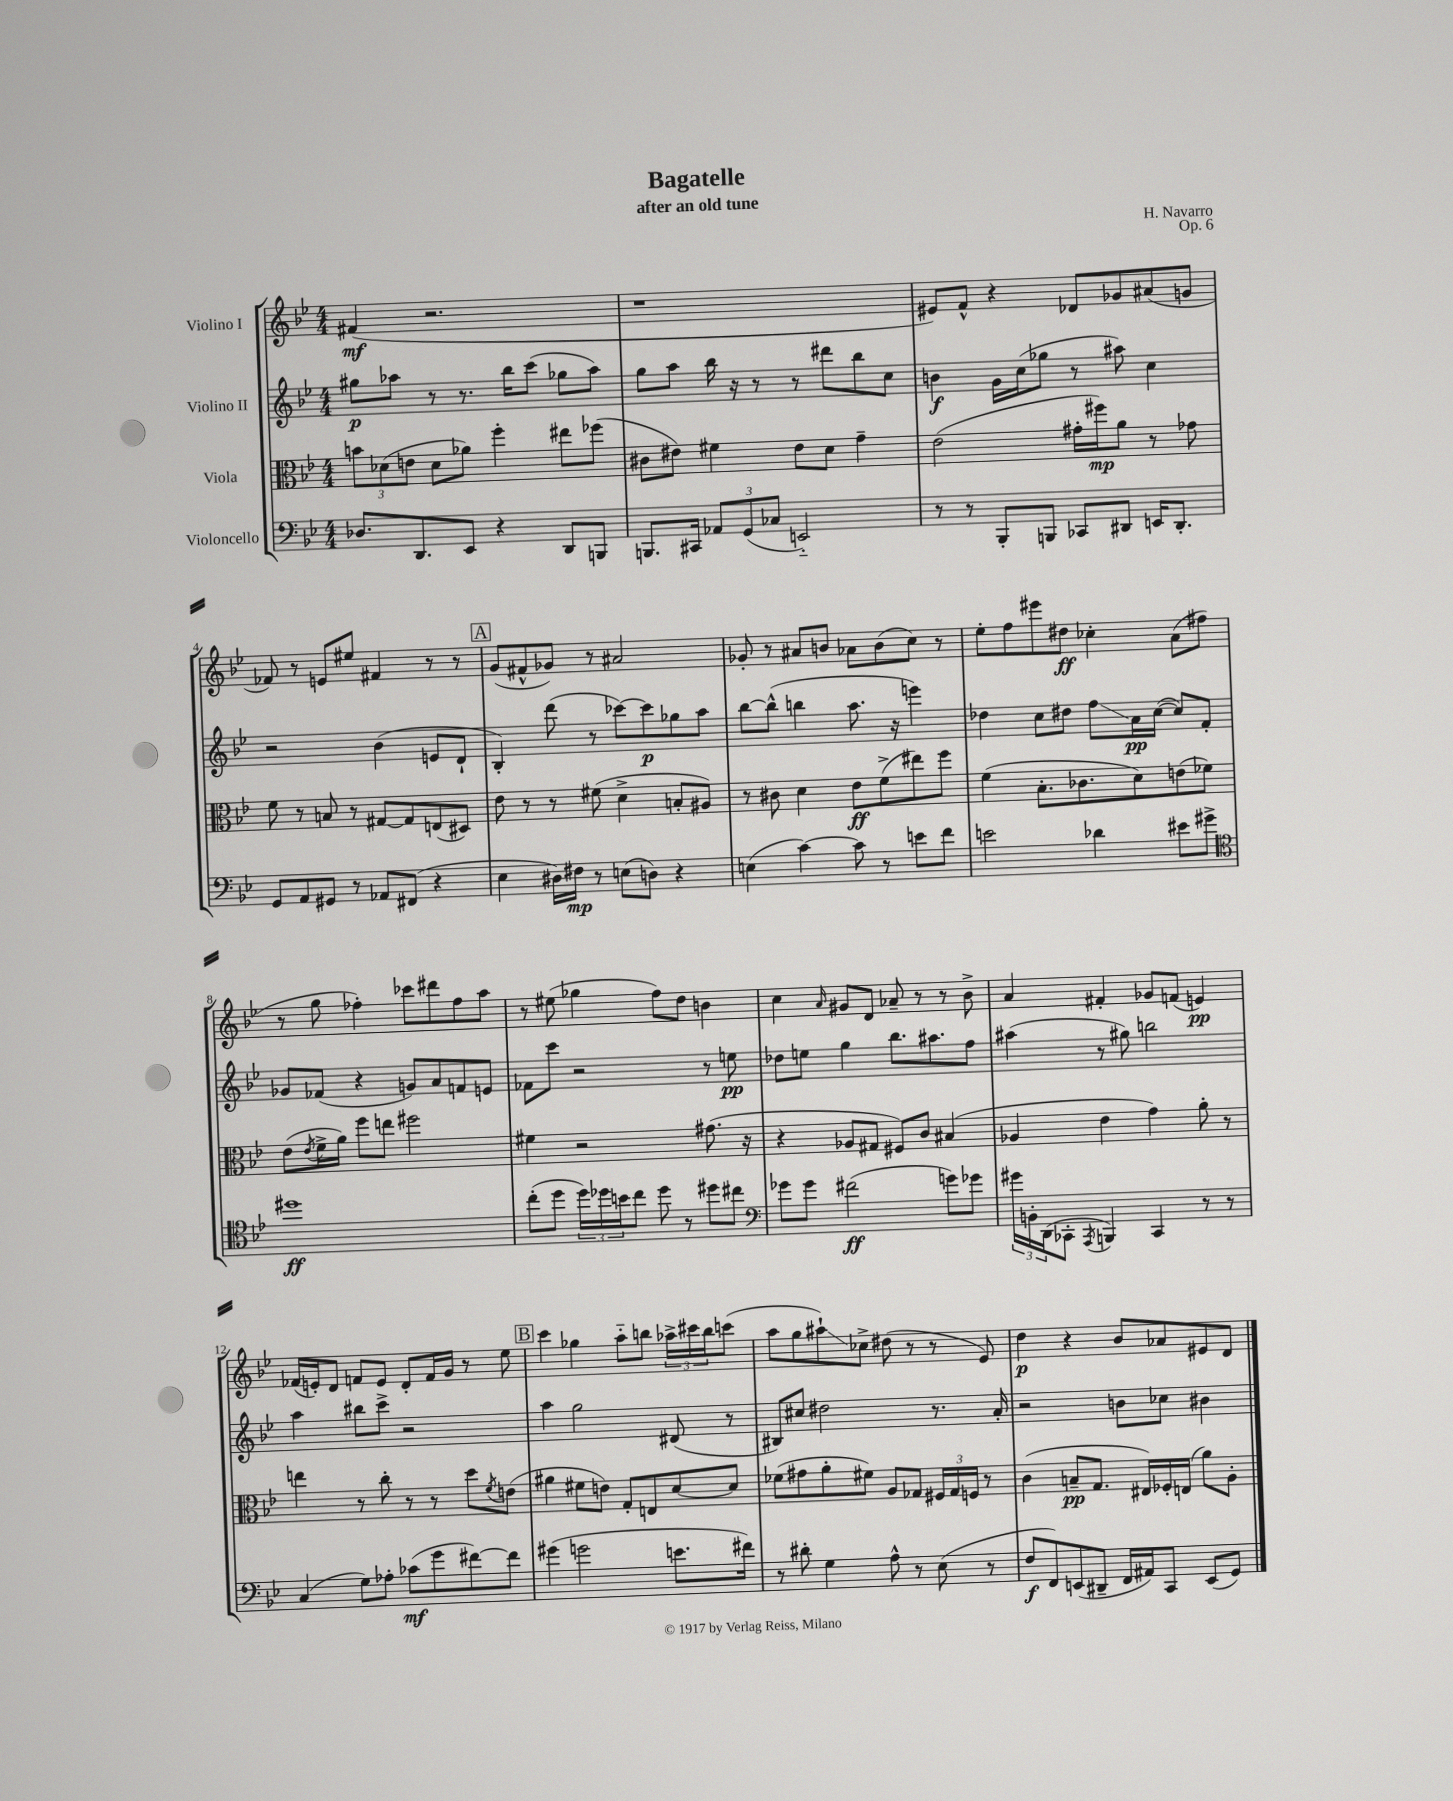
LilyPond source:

\header { title = "Bagatelle" composer = "H. Navarro" subtitle = "after an old tune" opus = "Op. 6" }
<<
\new StaffGroup <<
\new Staff = "s0" \with { instrumentName = "Violino I" } {
    \clef treble \key bes \major \numericTimeSignature \time 4/4
    fis'4\mf( r2. |
    r1 |
    eis'8) f'8-^ r4 des'8 ges'8 ais'8( g'8 |
    fes'8) r8 e'8 eis''8 fis'4 r8 r8 |
    \mark \markup { \box "A" } g'8( fis'8-^ ges'8) r8 ais'2 |
    ges'8-. r8 ais'8 b'8 aes'8 b'8( c''8) r8 |
    ees''8-. f''8 eis'''8 dis''8\ff ces''4-. a'8( fis''8 |
    r8 g''8 fes''4-.) ces'''8 dis'''8 fes''8 a''8 |
    r8 eis''8( ges''4 f''8) d''8 b'4 |
    c''4 \grace { a'16 } gis'8 d'8 aes'8-- r8 r8 bes'8-> |
    a'4 fis'4-. ges'8 f'8( e'4\pp) |
    fes'16( e'16-.) d'8 f'8 e'8 d'8-. f'16 g'16 r8 ees''8 |
    \mark \markup { \box "B" } c'''4 ges''4 a''8-_ b''8 \tuplet 3/2 { aes''16-> cis'''16 b''16 } c'''8( |
    a''8 g''8 ais''8-!\glissando) ces''8-> dis''8( r8 r8 ees'8) |
    d''4\p r4 bes'8 aes'8 eis'8 d'8 \bar "|." |
}
\new Staff = "s1" \with { instrumentName = "Violino II" } {
    \clef treble \key bes \major \numericTimeSignature \time 4/4
    gis''8\p aes''8 r8 r8. bes''16 c'''8( ges''8 aes''8) |
    g''8 a''8 bes''16 r16 r8 r8 dis'''8 bes''8 c''8 |
    b'4\f g'16 c''16( ges''8 r8 ais''8) c''4 |
    r2 bes'4( e'8 d'8-! |
    \mark \markup { \box "A" } bes4-.) d'''8( r8 ces'''8~) ces'''8\p ges''8 a''8 |
    bes''8~ bes''8-^( b''4 a''8. r16 e'''4) |
    des''4 c''8 dis''8 f''8\glissando a'16\pp c''16~( c''8) f'8-. |
    ges'8 fes'8( r4 g'8) a'8 f'8 e'8 |
    fes'8 c'''8 r2 r8 e''8\pp |
    des''8 e''8 g''4 bes''8. ais''8. f''8 |
    ais''4( r8 gis''8) b''2 |
    a''4 bis''8 c'''8-> r2 |
    \mark \markup { \box "B" } a''4 g''2 dis'8( r8 |
    bis8) cis''8 dis''2 r8. a'16-. |
    r2 b'8 ces''8 bis'4 \bar "|." |
}
\new Staff = "s2" \with { instrumentName = "Viola" } {
    \clef alto \key bes \major \numericTimeSignature \time 4/4
    \tuplet 3/2 { b'8 des'8( e'8 } des'8 aes'8) f''4-. eis''8 fes''8( |
    cis'8 eis'8) fis'4 eis'8 d'8 g'4-- |
    ees'2( gis'16-. fis''16\mp) a'8 r8 ges'8 |
    f'8 r8 b8 r8 gis8~ gis8 e8( dis8) |
    \mark \markup { \box "A" } ees'8 r8 r8 fis'8( d'4-> b8-. ais8) |
    r8 cis'8 d'4 ees'8\ff f'8->( eis''8) f''8 |
    f'4( bes8.-. ces'8. d'8) e'8( fes'8) |
    ees'8( \acciaccatura { ees'8 } f'16-> a'16) f''8 e''8 fis''2 |
    fis'4 r2 gis'8.( r16 |
    r4 aes8 gis8 fis8) c'8 bis4( |
    aes4 ees'4 g'4) a'8-. r8 |
    e''4 r8 c''8-. r8 r8 d''8 \acciaccatura { f'8 } e'8( |
    \mark \markup { \box "B" } ais'4 fis'8 e'8) g8-. e8 d'8~ d'8 |
    fes'8( gis'8 a'8-. fis'8) a8 ges8 \tuplet 3/2 { fis16 ges16 f16 } r8 |
    c'4( b8--\pp g8. eis16) fes16-. e16( a'8) a8-. \bar "|." |
}
\new Staff = "s3" \with { instrumentName = "Violoncello" } {
    \clef bass \key bes \major \numericTimeSignature \time 4/4
    des8. d,8. ees,8 r4 d,8 b,,8 |
    b,,8. cis,16 \tuplet 3/2 { aes,8 g,8( ces8 } e,2-_) |
    r8 r8 bes,,8-. b,,8 ces,8 dis,8 e,16 dis,8.-. |
    g,8 a,8 gis,8 r8 aes,8 fis,8( r4 |
    \mark \markup { \box "A" } ees4 dis16) fis16\mp r8 e8( d8) r4 |
    e4( c'4~) c'8 r8 e'8 f'8 |
    e'2 des'4 eis'8 gis'8-> |
    \clef tenor dis''1\ff |
    c''8-.( d''8 \tuplet 3/2 { d''16) des''16 b'16 } c''8 des''8 r8 dis''8 cis''8 |
    \clef bass ges'8 ges'8 fis'2\ff( g'8) ges'8 |
    \tuplet 3/2 { gis'16 b,16-. d,16( } ces,8-. \acciaccatura { a,,8 } b,,4) ces,4 r8 r8 |
    c4( g8) aes8-. ces'8\mf( g'8 fis'8~) fis'8 |
    \mark \markup { \box "B" } gis'4( g'2 e'8. fis'16) |
    r8 dis'8-. g4 a8-^ r8 ees8( r8 |
    f8\f f,8) e,8( dis,8-- f,16 ais,16) c,8 e,8( g,8) \bar "|." |
}
>>
>>
